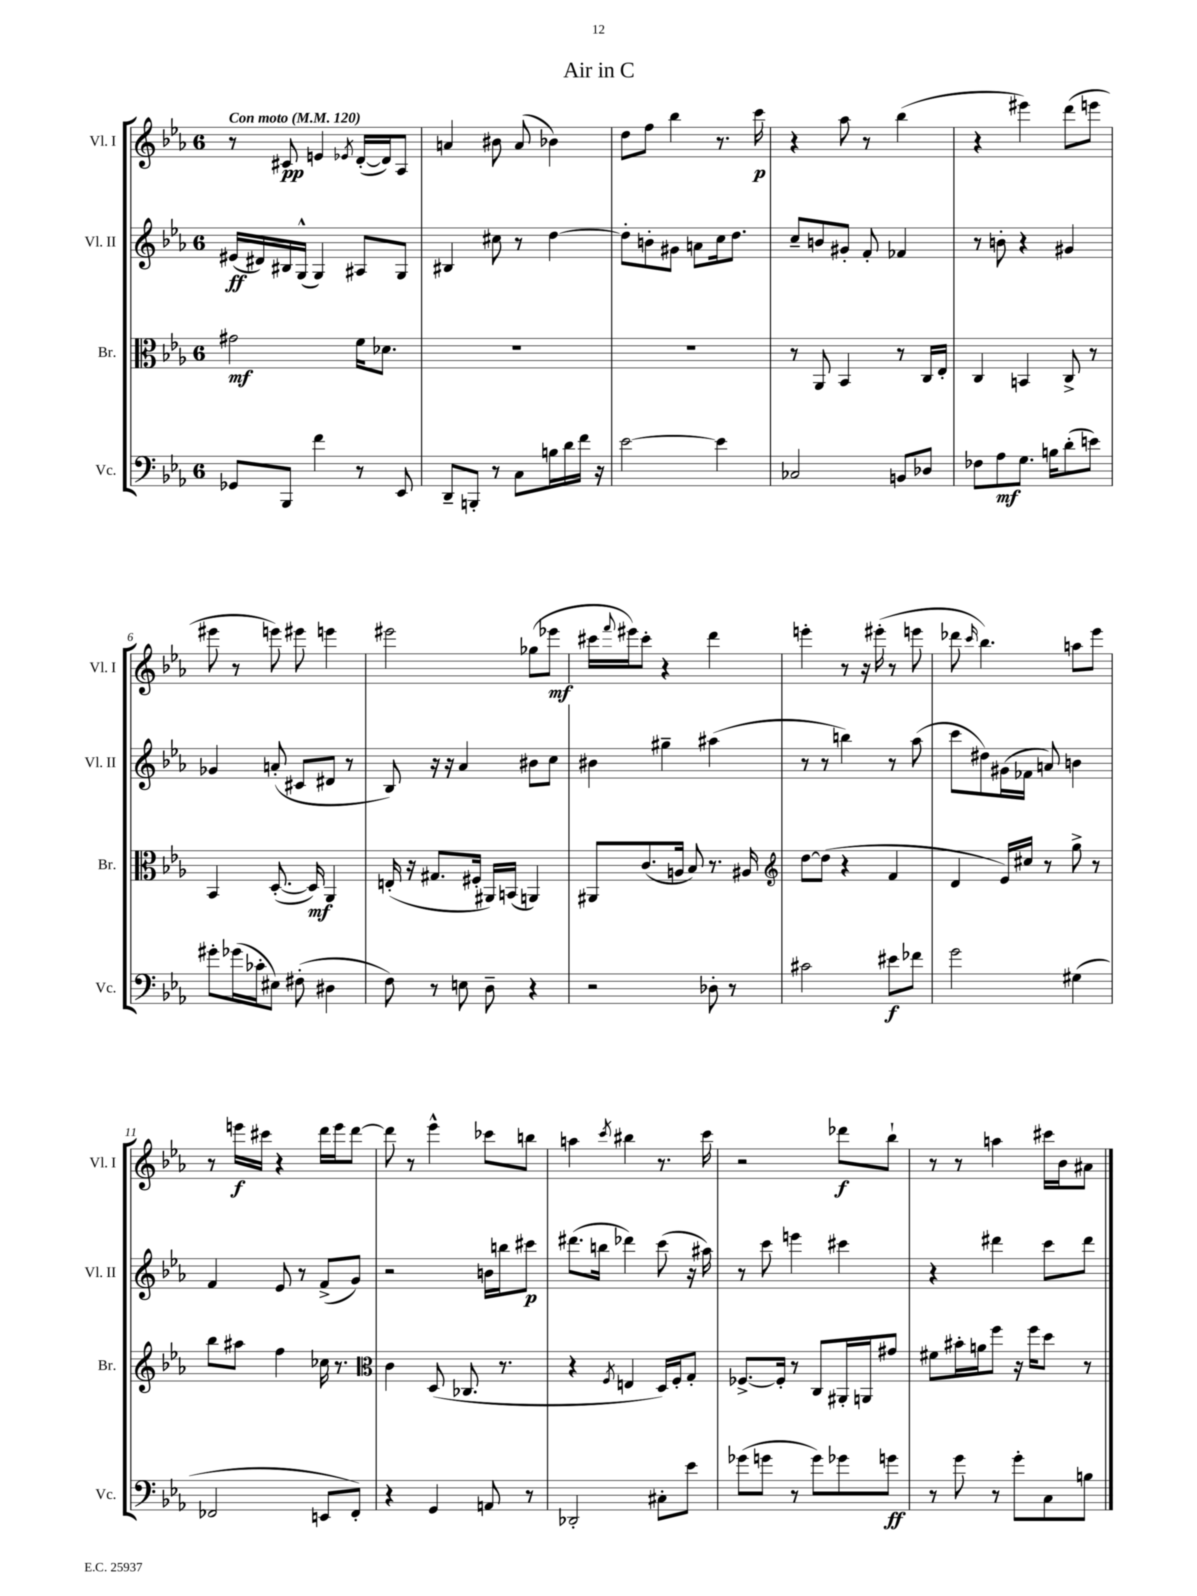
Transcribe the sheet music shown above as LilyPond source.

\header { title = "Air in C" }
<<
\new StaffGroup <<
\new Staff = "s0" \with { instrumentName = "Vl. I" shortInstrumentName = "Vl. I" } {
    \clef treble \key ees \major \once \override Staff.TimeSignature.style = #'single-digit \time 6/8 \tempo "Con moto" 4 = 120
    r8 cis'8\pp e'4 \acciaccatura { ees'8 } d'16~-.( d'16) aes8 |
    a'4 bis'8 a'8( bes'4) |
    d''8 f''8 bes''4 r8. c'''16\p |
    r4 aes''8 r8 bes''4( |
    r4 eis'''4) d'''8( e'''8 |
    eis'''8 r8 e'''8) eis'''8 e'''4 |
    eis'''2 ges''8( ees'''8\mf |
    cis'''16 \appoggiatura { f'''8 } eis'''16) cis'''8-. r4 d'''4 |
    e'''4-. r8 r16 eis'''16-.( r8 e'''8 |
    des'''8 \grace { c'''16 } bes''4.) a''8 ees'''8 |
    r8 e'''16\f cis'''16 r4 d'''16 e'''16 d'''8~ |
    d'''8 r8 ees'''4-^ ces'''8 b''8 |
    a''4 \acciaccatura { c'''8 } bis''4 r8. c'''16 |
    r2 des'''8\f bes''8-! |
    r8 r8 a''4 cis'''16 bes'16 ais'8 \bar "|." |
}
\new Staff = "s1" \with { instrumentName = "Vl. II" shortInstrumentName = "Vl. II" } {
    \clef treble \key ees \major \once \override Staff.TimeSignature.style = #'single-digit \time 6/8
    eis'16\ff( dis'16) bis16 g16-^( g4) ais8 g8 |
    bis4 cis''8 r8 d''4~ |
    d''8-. b'8-. gis'8 a'8 c''16 d''8. |
    c''8-- b'8 gis'8-. f'8-. fes'4 |
    r8 b'8-. r4 gis'4 |
    ges'4 a'8-.( cis'8 dis'8 r8 |
    bes8) r16 r16 aes'4 bis'8 c''8 |
    bis'4 gis''4-- ais''4( |
    r8 r8 b''4) r8 aes''8( |
    c'''8 dis''8) gis'16( fes'16 a'8) b'4 |
    f'4 ees'8 r8 f'8->( g'8) |
    r2 b'16 b''16 cis'''8\p |
    dis'''8.( b''16 des'''4) c'''8( r16 ais''16) |
    r8 c'''8 e'''4 cis'''4 |
    r4 dis'''4 c'''8 dis'''8 \bar "|." |
}
\new Staff = "s2" \with { instrumentName = "Br." shortInstrumentName = "Br." } {
    \clef alto \key ees \major \once \override Staff.TimeSignature.style = #'single-digit \time 6/8
    gis'2\mf f'16 des'8. |
    R2. |
    R2. |
    r8 aes,8 bes,4 r8 c16 ees16-. |
    c4 b,4 c8-> r8 |
    bes,4 d8.~-.( d16\mf) aes,4 |
    e16-.( r16 gis8. fis16-. ais,16) b,16( a,4) |
    ais,8 c'8.( a16 bes8) r8. ais16 |
    \clef treble d''8~ d''8( r4 f'4 |
    d'4 ees'16) cis''16 r8 g''8-> r8 |
    bes''8 ais''8 f''4 ces''16 r8. |
    \clef alto c'4 d8( ces8. r8. |
    r4 \acciaccatura { f8 } e4 d16) f16-. g8-. |
    fes8.~-> fes16-. r8 c8 ais,16-. a,16 gis'8 |
    fis'8 bis'16-. a'16 f''8 r16 f''16 d''8 r8 \bar "|." |
}
\new Staff = "s3" \with { instrumentName = "Vc." shortInstrumentName = "Vc." } {
    \clef bass \key ees \major \once \override Staff.TimeSignature.style = #'single-digit \time 6/8
    ges,8 bes,,8 f'4 r8 ees,8 |
    d,8-- b,,8-. r8 c8 b16 d'16 f'16 r16 |
    ees'2~ ees'4 |
    ces2 b,8 des8 |
    fes8 aes8\mf g8. b16 d'8-.( e'8) |
    gis'8-. ges'16( ces'16-. eis8) fis8-.( dis4 |
    f8) r8 e8 d8-- r4 |
    r2 des8-. r8 |
    cis'2 eis'8\f fes'8 |
    g'2 gis4( |
    fes,2 e,8 fes,8-.) |
    r4 g,4 a,8 r8 |
    des,2-. cis8-. ees'8 |
    ges'8( g'8 r8 g'8) ges'8 g'8\ff |
    r8 g'8 r8 g'8-. c8 b8 \bar "|." |
}
>>
>>
